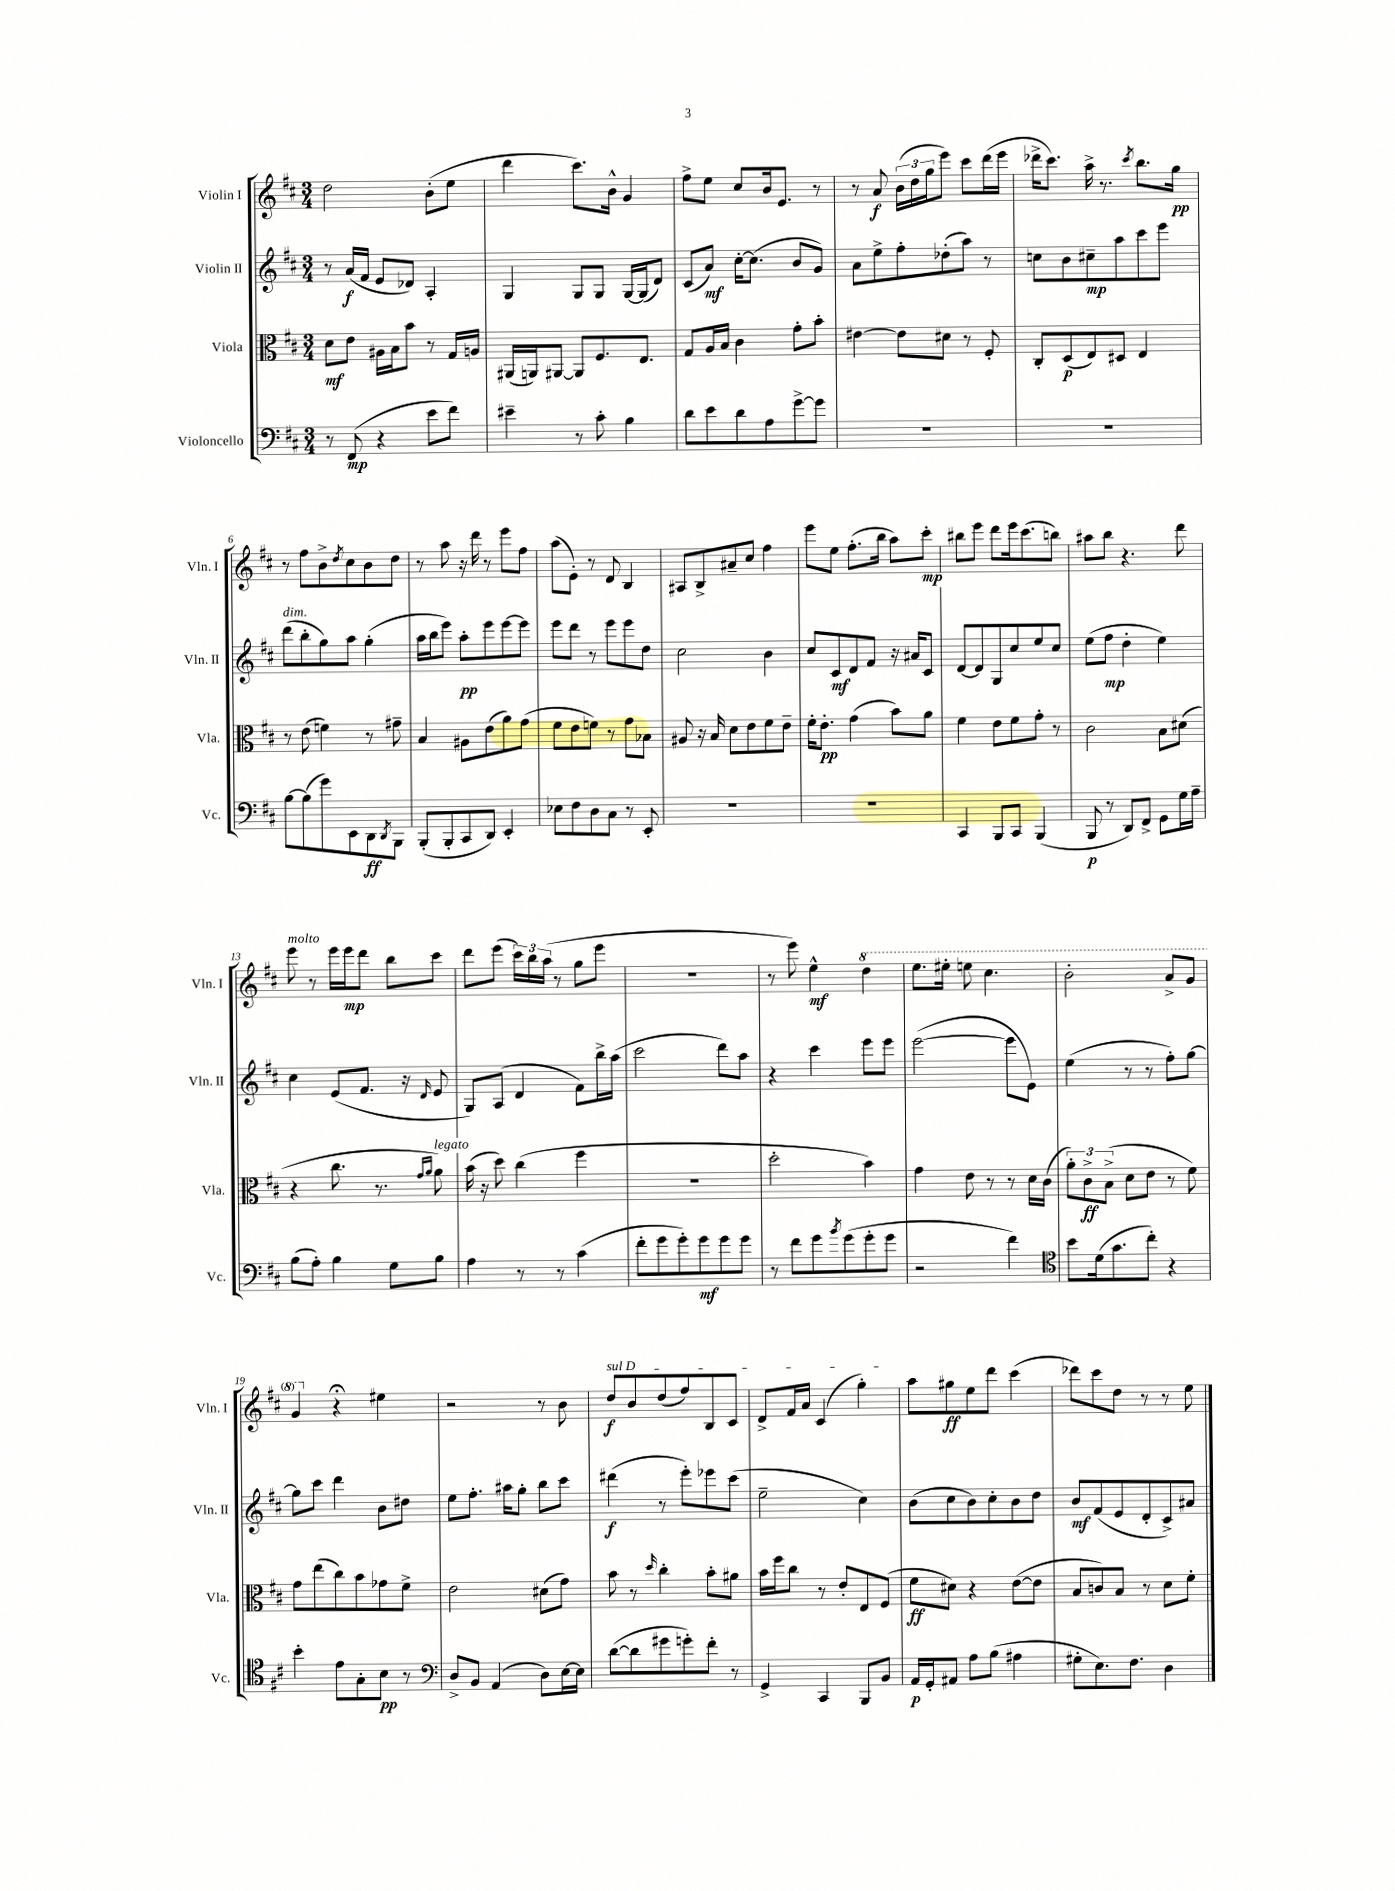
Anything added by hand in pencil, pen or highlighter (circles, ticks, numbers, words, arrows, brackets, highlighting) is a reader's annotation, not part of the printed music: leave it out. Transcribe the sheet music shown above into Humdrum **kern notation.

**kern	**kern	**kern	**kern
*staff4	*staff3	*staff2	*staff1
*clefF4	*clefC3	*clefG2	*clefG2
*k[f#c#]	*k[f#c#]	*k[f#c#]	*k[f#c#]
*M3/4	*M3/4	*M3/4	*M3/4
8r	8d	8r	2dd
(8FF#	8e	(16a	.
.	.	16f#	.
4r	16A#	8e	.
.	16B	.	.
.	8b	8d-)	.
8e	8r	4A'	(8b'
8f#)	16G	.	8ee
.	16A	.	.
=	=	=	=
4e#~	(16AA#	4G	4ddd
.	16AA)	.	.
.	[8AA#	.	.
8r	8AA#]	8G	8.ccc#)
8c#'	8.F#	8G	.
.	.	.	16b^^
4B	.	[16G	4g
.	8.E	(16G]	.
.	.	8d)	.
=	=	=	=
8d	8G	(8c#	8ff#^
8e	16A	8a)	8ee
.	16B	.	.
8d	4c#	[16cc#'	8cc#
.	.	(8.cc#]	.
8A	.	.	16b
.	.	.	8.e
[8g^	8g'	8b	.
8g]	8b'	8g)	8r
=	=	=	=
2.r	[4e#	8a	8r
.	.	8ee^	8a
.	8e#]	8ff#'	(24b
.	.	.	24dd
.	.	.	24gg
.	8d#	(8dd-'	8eee)
.	8r	8aa)	8ccc#
.	8F#'	8r	(16ddd
.	.	.	16eee
=	=	=	=
2.r	8C#'	8cc	16ddd-^
.	.	.	8.ccc#)
.	(8D	8b	.
.	8E)	8cc#~	16aa^
.	.	.	8.r
.	8D#	8aa	.
.	.	.	8qccc#
.	4E	8ccc#	8.bb
.	.	8eee	.
.	.	.	16gg
=	=	=	=
[8B	8r	(8ddd	8r
(8B]	(8e	8bb'	8ff#
8g)	4f)	8gg)	8b^
.	.	.	8qdd
8EE	.	8aa	8cc#
8DD	8r	(4gg'	8b
8qDD	.	.	.
8BBB	8g#~	.	8dd
=	=	=	=
(8BBB'	4B	16aa	8r
.	.	16bb	.
8BBB'	.	8eee)	8aa
8CC#	8A#	8aa'	16r
.	.	.	16ddd
8DD)	(8e	8eee	8r
4EE'	8a)	[8eee	8eee
.	(8g	8eee]	8ff#
=	=	=	=
8E-	8f#	8eee	(8aa
8F#	8e	8ddd	8e')
8D	8f)	8r	8r
8C#	8r	8eee	8d
8r	8g	8eee	4B
8EE'	8B-	8dd	.
=	=	=	=
2.r	8A#	2cc#	8A#
.	16r	.	8B^
.	16B	.	.
.	8d	.	8a#~
.	8e	.	8cc#
.	8f#	4b	4ff#
.	8e~	.	.
=	=	=	=
2.r	16f#'	8cc#	8eee
.	8.e'	.	.
.	.	8c#	8ee
.	(4g	8d	(8.ff#'
.	.	8f#	.
.	.	.	16bb
.	8b)	16r	8aa)
.	.	16a#	.
.	8a	8c#	8ccc#'
=	=	=	=
4CC#	4f#	[8d	8bb#
.	.	8d]	8eee
8BBB	8e	8G	8ddd
8CC#	8f#	8cc#	16eee
.	.	.	(8.ccc#
(4BBB	8g'	8ee	.
.	8r	8cc#	8bb)
=	=	=	=
8BBB	2c#	(8ee	8aa#
8r	.	8ff#	8bb
8DD)	.	4dd'	4.r
8FF#^	.	.	.
8GG	8B	4ee)	.
16G	(8d#	.	8ddd
16A~	.	.	.
=	=	=	=
(8B	4r	4cc#	8eee
8A')	.	.	8r
4B	8.cc#	(8e	16eee
.	.	.	16eee
.	.	8.f#	8ddd
.	8.r	.	.
8G	.	.	8bb
.	.	16r	.
.	16qqg	.	.
.	16qqa	16qqd	.
8B	8a)	8e	8ccc#
=	=	=	=
4A	(16b	8G)	8ddd
.	16r	.	.
.	8dd)	(8A	(8eee
8r	(4cc#	4d	24ccc#)
.	.	.	24bb
.	.	.	(24aa
8r	.	.	8r
(4c#	4ff#	8f#)	8gg
.	.	16bb^	8eee
.	.	(16aa	.
=	=	=	=
8f#'	2.r	2ccc#	2.r
8g	.	.	.
8g')	.	.	.
8g	.	.	.
8g	.	8ddd)	.
8g	.	8aa	.
=	=	=	=
8r	2dd'	4r	8r
8f#	.	.	8eee)
8g	.	4ccc#	4ee^^
8qb	.	.	.
(8g	.	.	.
8g'	4b)	8eee	4ddd
8g	.	8eee	.
=	=	=	=
2r	4g	([2eee	8.eee
.	.	.	16eee#'
.	8e	.	8eee
.	8r	.	4.ccc#
4f#)	8r	8eee]	.
.	16d	8e)	.
.	(16c#	.	.
=	=	=	=
*clefC4	*	*	*
8b	12a')	(4ee	2bb'
.	12c#^	.	.
(16d	.	.	.
.	(12B^	.	.
8.g	.	.	.
.	8d	8r	.
8cc#')	8e	8r	.
4r	8r	8ff#')	8aa^
.	8f#)	[8gg	8gg
=	=	=	=
4b'	8g	8gg]	4gg
.	(8ee	8ccc#	.
8e	8cc#)	4ddd	4r;
8G'	8b	.	.
8B	8g-	8b	4ee#
8r	8f#^	8dd#	.
=	=	=	=
*clefF4	*	*	*
8D^	2e	8ee	2r
8BB	.	8.ff#'	.
(4AA	.	.	.
.	.	16aa#	.
.	.	8gg'	.
8D)	(8d#	8bb	8r
[16E	8g)	8ccc#	8b
16E]	.	.	.
=	=	=	=
([8d	8b	(4ddd#	8dd
8d]	8r	.	8b
.	16qqdd	.	.
8g#	4cc#'	8r	(8dd
8g')	.	8eee')	8ff#)
8f#'	8b'	8eee-	8B
8r	8a#	(8ccc#	8c#
=	=	=	=
4GG^	16b	2ee~	8d^
.	16ff#	.	.
.	8cc#	.	16f#
.	.	.	16a
4CC#	8r	.	(4c#
.	8e'	.	.
8BBB	8E	4cc#)	4gg')
8BB	(8F#	.	.
=	=	=	=
16AA	8f#	(8b	8aa
16GG'	.	.	.
8AA#	8d#)	8cc#	8gg#
8A	4r	8b)	8ee
(8B	.	8cc#'	8ddd
4A#	([8e	8b	(4ccc#
.	8e]	8dd	.
=	=	=	=
8G#'	8B	8b	8ddd-)
8.E)	8c)	(8f#	8ccc#
.	8B	8e	8dd
8.F#	.	.	.
.	8r	8d'	8r
4D	8d	8c#^)	8r
.	8f#'	8a#	8ee
==	==	==	==
*-	*-	*-	*-
